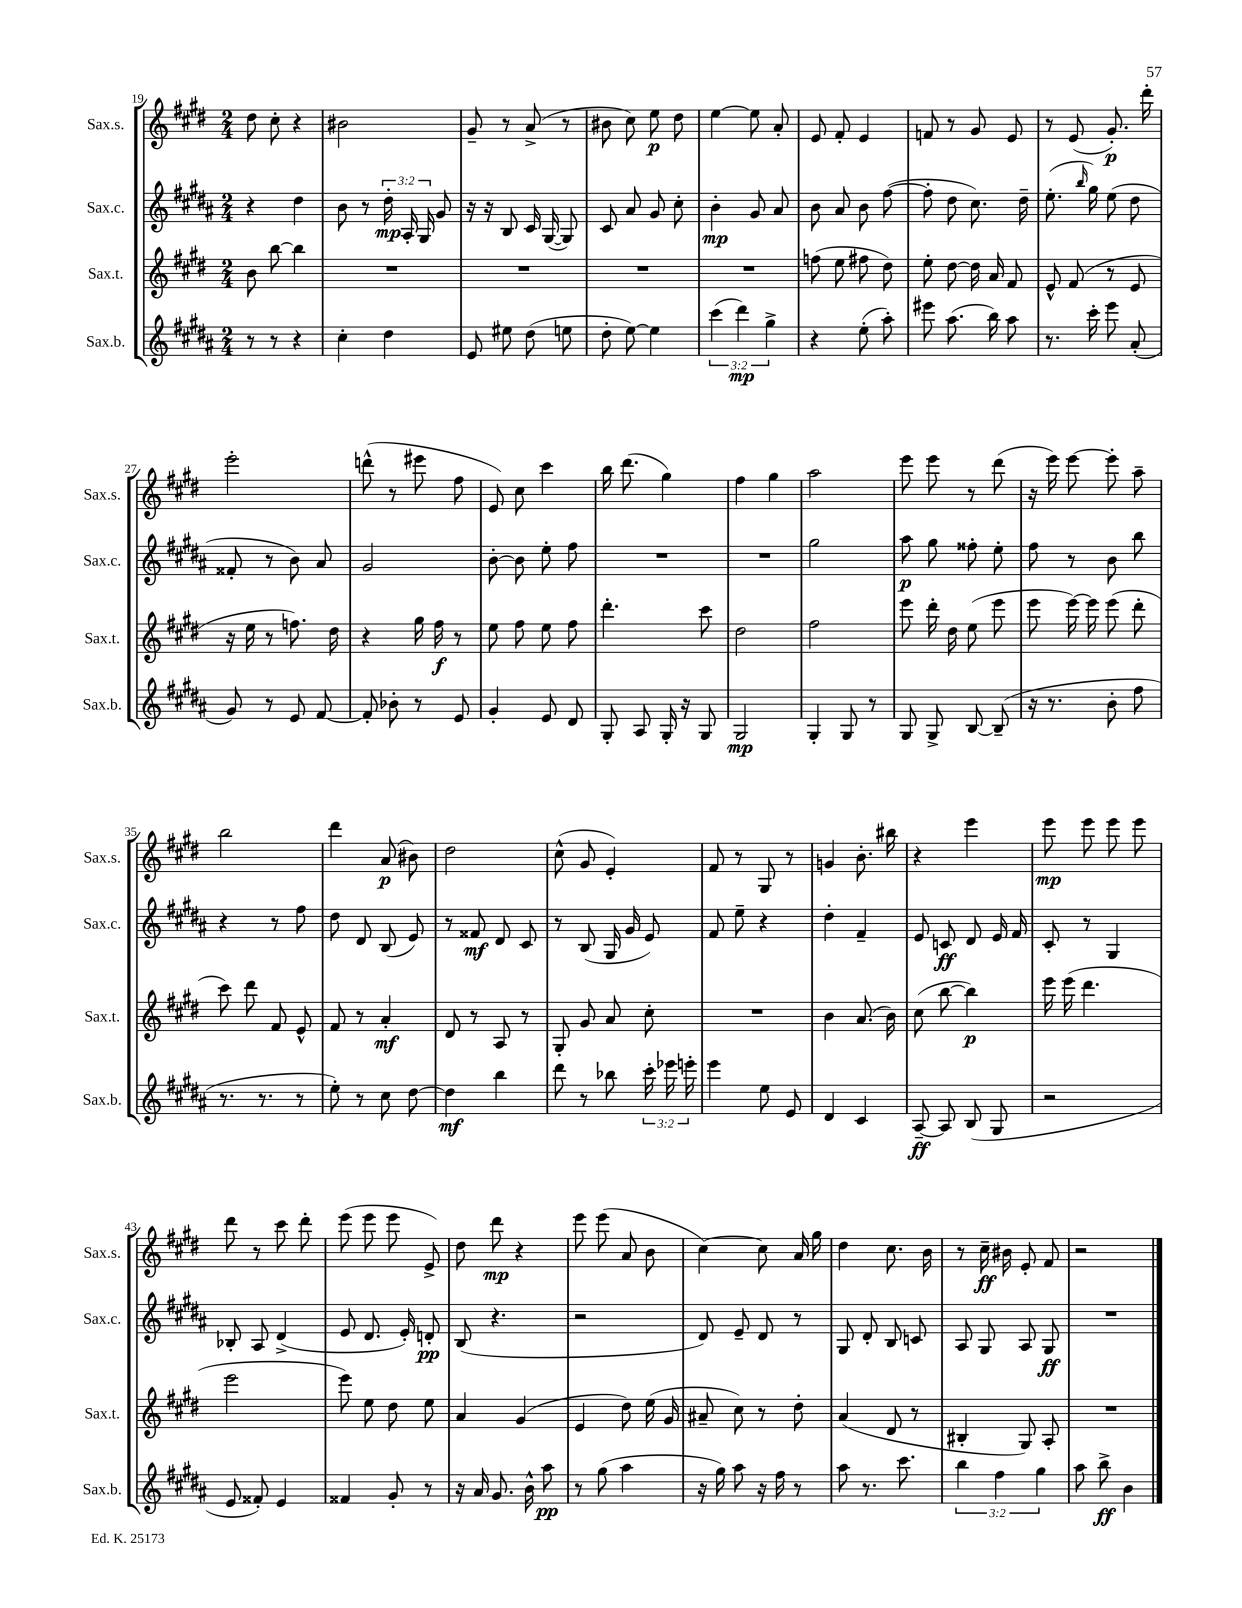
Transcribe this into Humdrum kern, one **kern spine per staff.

**kern	**kern	**kern	**kern
*staff4	*staff3	*staff2	*staff1
*clefG2	*clefG2	*clefG2	*clefG2
*k[f#c#g#d#a#]	*k[f#c#g#d#]	*k[f#c#g#d#a#]	*k[f#c#g#d#]
*M2/4	*M2/4	*M2/4	*M2/4
8r	8b\	4r	8dd#\
8r	[8bb\	.	8cc#'\
4r	4bb\]	4dd#\	4r
=	=	=	=
4cc#'\	2r	8b\	2b#\
.	.	8r	.
4dd#\	.	24dd#'\	.
.	.	24A#'/	.
.	.	24G#/	.
.	.	8g#/	.
=	=	=	=
8e/	2r	16r	8g#~/
.	.	16r	.
8ee#\	.	8B/	8r
(8dd#\	.	16c#/	(8a^/
.	.	([16G#/	.
8ee\	.	8G#/])	8r
=	=	=	=
8dd#'\	2r	8c#/	8b#\
[8ee\)	.	8a#/	8cc#\)
4ee\]	.	8g#/	8ee\
.	.	8cc#'\	8dd#\
=	=	=	=
(6ccc#\	2r	4b'\	[4ee\
6ddd#\)	.	.	.
.	.	8g#/	8ee\]
6gg#^\	.	.	.
.	.	8a#/	8a'/
=	=	=	=
4r	(8ff\	8b\	8e/
.	8ee\	8a#/	8f#'/
(8ee'\	8ff#\	8b\	4e/
8aa#'\)	8dd#\)	([8ff#\	.
=	=	=	=
8eee#\	8ee'\	8ff#'\]	8f/
(8.aa#\	[8dd#\	8dd#\	8r
.	16dd#\]	8.cc#\)	8g#/
16bb\)	16a/	.	.
8aa#\	8f#/	.	8e/
.	.	16dd#~\	.
=	=	=	=
8.r	8e^^/	(8.ee'\	8r
.	(8f#/	.	(8e/
.	.	16qqbb/	.
16ccc#'\	.	16gg#\)	.
8eee\	8r	(8ee\	8.g#'/)
(8a#'/	8e/	8dd#\	.
.	.	.	16ddd#'\
=	=	=	=
8g#/)	16r	8f##'/	2eee'\
.	16ee\	.	.
8r	8r	8r	.
8e/	8.ff\)	8b\)	.
[8f#/	.	8a#/	.
.	16dd#\	.	.
=	=	=	=
8f#'/]	4r	2g#/	(8ddd^^\
8b-'\	.	.	8r
8r	16gg#\	.	8eee#\
.	16ff#\	.	.
8e/	8r	.	8ff#\
=	=	=	=
4g#'/	8ee\	[8b'\	8e/)
.	8ff#\	8b\]	8cc#\
8e/	8ee\	8ee'\	4ccc#\
8d#/	8ff#\	8ff#\	.
=	=	=	=
8G#'/	4.ddd#'\	2r	16bb\
.	.	.	(8.ddd#\
8A#/	.	.	.
16G#'/	.	.	4gg#\)
16r	.	.	.
8G#/	8ccc#\	.	.
=	=	=	=
2G#/	2dd#\	2r	4ff#\
.	.	.	4gg#\
=	=	=	=
4G#'/	2ff#\	2gg#\	2aa\
8G#/	.	.	.
8r	.	.	.
=	=	=	=
8G#/	8eee\	8aa#\	8eee\
8G#^/	16ddd#'\	8gg#\	8eee\
.	16dd#\	.	.
[8B/	(8ee\	8ff##'\	8r
(8B~/]	8eee\	8ee'\	(8ddd#\
=	=	=	=
16r	8eee\	8ff#\	16r
8.r	.	.	16eee\)
.	[16eee\)	8r	[8eee\
.	16eee\]	.	.
8b'\	(8eee\	8b\	8eee'\]
8ff#\	8ddd#'\	8bb\	8aa~\
=	=	=	=
8.r	8ccc#\)	4r	2bb\
.	8ddd#\	.	.
8.r	.	.	.
.	8f#/	8r	.
8r	8e^^/	8ff#\	.
=	=	=	=
8ee'\)	8f#/	8dd#\	4ddd#\
8r	8r	8d#/	.
8cc#\	4a'/	(8B/	(8a/
[8dd#\	.	8e/)	8b#\)
=	=	=	=
4dd#\]	8d#/	8r	2dd#\
.	8r	8f##/	.
4bb\	8A/	8d#/	.
.	8r	8c#/	.
=	=	=	=
8ddd#\	8G#'/	8r	(8cc#^^\
8r	8g#/	(8B/	8g#/
8bb-\	8a/	16G#/	4e'/)
.	.	16g#/	.
24ccc#'\	8cc#'\	8e/)	.
24eee-\	.	.	.
24eee'\	.	.	.
=	=	=	=
4eee\	2r	8f#/	8f#/
.	.	8ee~\	8r
8ee\	.	4r	8G#/
8e/	.	.	8r
=	=	=	=
4d#/	4b\	4dd#'\	4g/
4c#/	(8.a/	4f#~/	8.b'\
.	16b\)	.	16bb#\
=	=	=	=
[8A#~/	(8cc#\	8e/	4r
8A#/]	[8bb\	8c/	.
(8B/	4bb\])	8d#/	4eee\
8G#/	.	16e/	.
.	.	16f#/	.
=	=	=	=
2r	16eee\	8c#'/	8eee\
.	(16eee\	.	.
.	4.ddd#\	8r	8eee\
.	.	4G#/	8eee\
.	.	.	8eee\
=	=	=	=
8e/	2eee\	8B-'/	8ddd#\
8f##'/)	.	8A#/	8r
4e/	.	(4d#^/	8ccc#\
.	.	.	8ddd#'\
=	=	=	=
4f##/	8eee\)	8e/	(8eee\
.	8ee\	8.d#/	8eee\
8g#'/	8dd#\	.	8eee\
.	.	16e'/)	.
8r	8ee\	8d'/	8e^/)
=	=	=	=
16r	4a/	(8B/	8dd#\
16a#/	.	.	.
8.g#/	.	4.r	8ddd#\
.	(4g#/	.	4r
16b^^\	.	.	.
8aa#\	.	.	.
=	=	=	=
8r	4e/	2r	8eee\
(8gg#\	.	.	(8eee\
4aa#\	8dd#\)	.	8a/
.	(16ee\	.	8b\
.	16g#/	.	.
=	=	=	=
16r	8a#~/	8d#/)	[4cc#\)
16gg#\)	.	.	.
8aa#\	8cc#\)	8e~/	.
16r	8r	8d#/	8cc#\]
16ff#\	.	.	.
8r	8dd#'\	8r	16a/
.	.	.	16gg#\
=	=	=	=
8aa#\	(4a/	8G#/	4dd#\
8.r	.	8d#'/	.
.	8d#/	8B/	8.cc#\
8.ccc#\	.	.	.
.	8r	8c/	.
.	.	.	16b\
=	=	=	=
6bb\	4B#'/	8A#/	8r
.	.	8G#/	16cc#~\
6ff#\	.	.	.
.	.	.	16b#\
.	8G#/)	8A#/	8e'/
6gg#\	.	.	.
.	8A'/	8G#/	8f#/
=	=	=	=
8aa#\	2r	2r	2r
8bb^\	.	.	.
4b\	.	.	.
==	==	==	==
*-	*-	*-	*-
